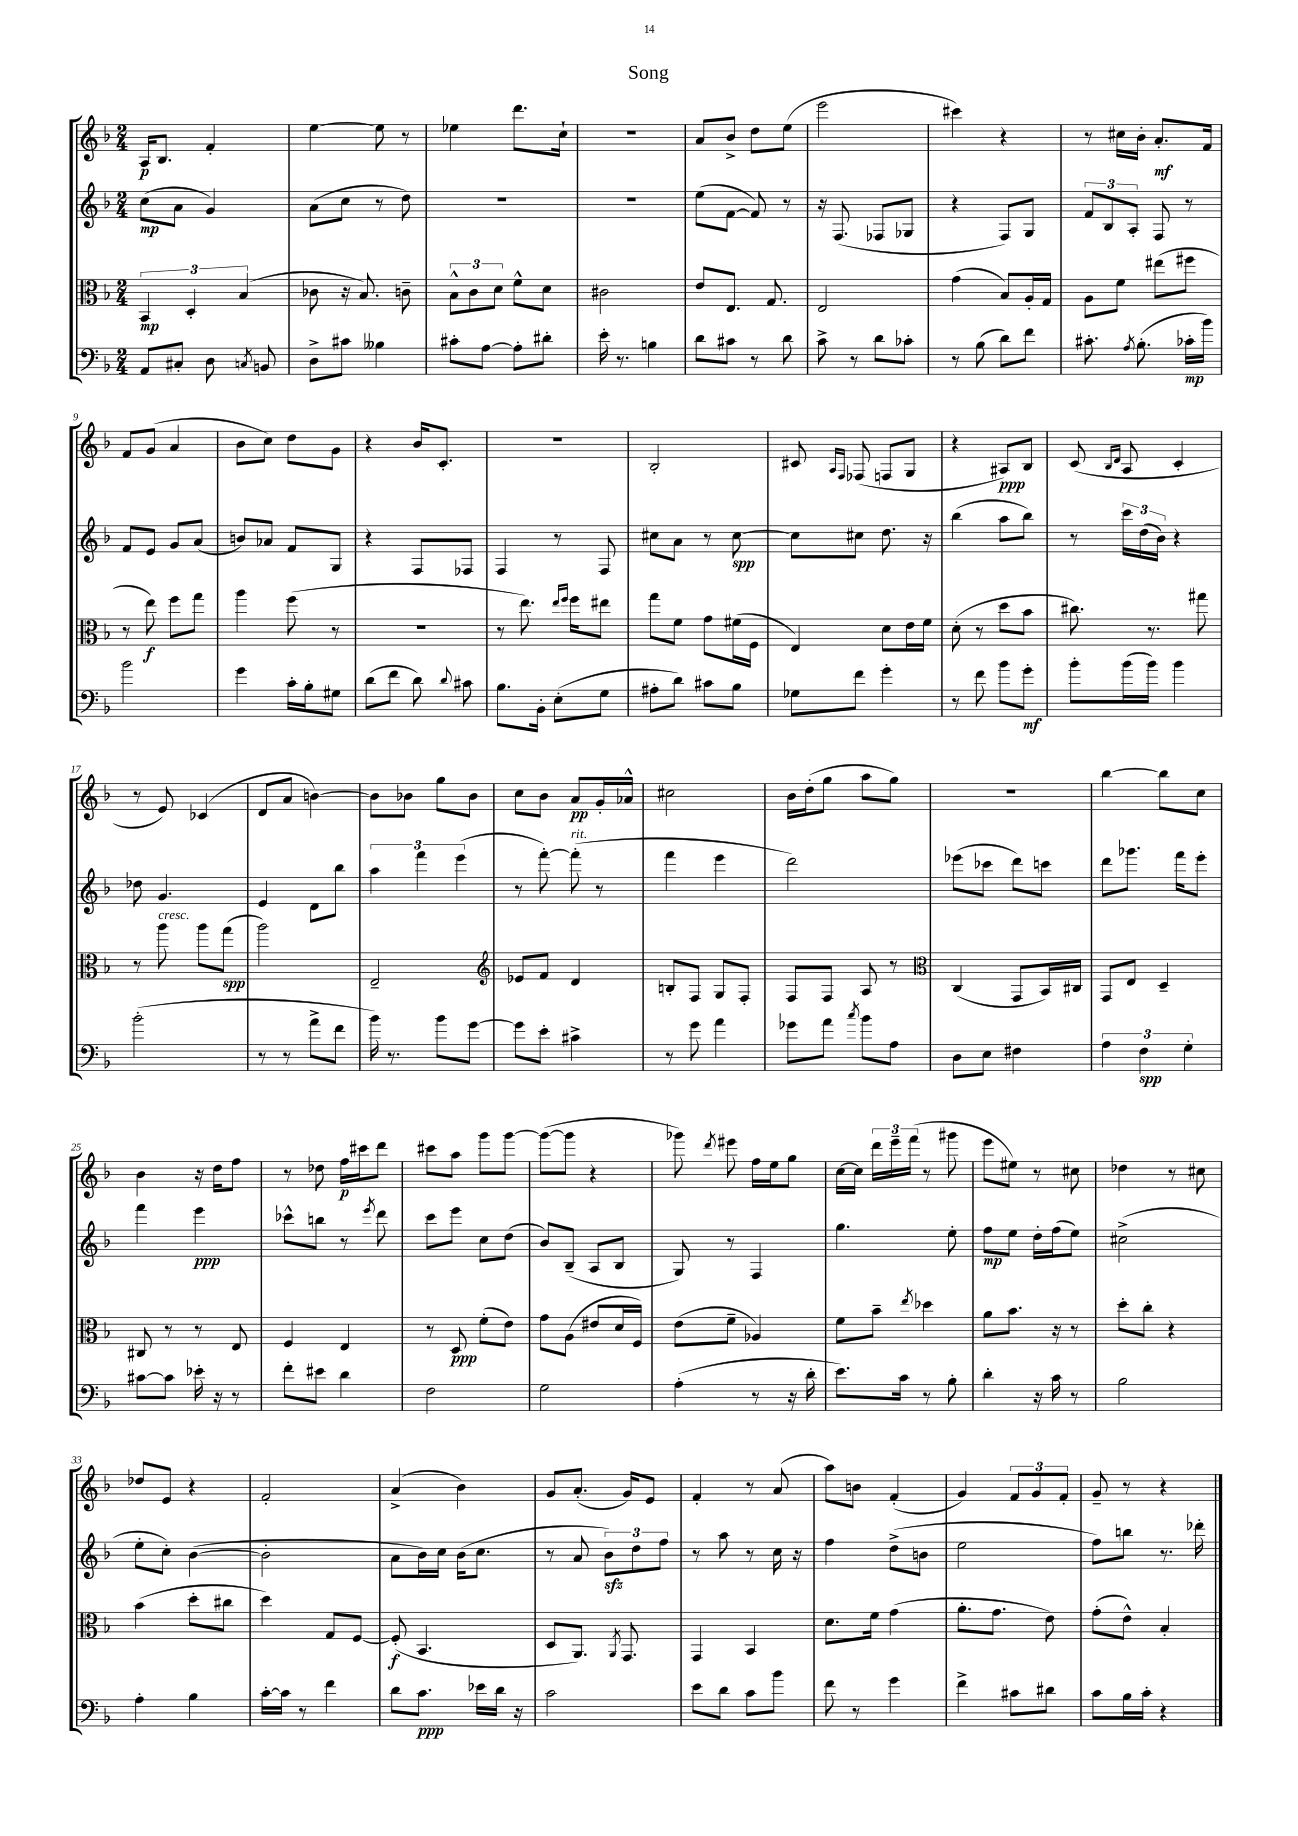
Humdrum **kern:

**kern	**dynam	**kern	**dynam	**kern	**dynam	**kern	**dynam
*part4	*part4	*part3	*part3	*part2	*part2	*part1	*part1
*staff4	*staff4	*staff3	*staff3	*staff2	*staff2	*staff1	*staff1
*clefF4	*	*clefC3	*	*clefG2	*	*clefG2	*
*k[b-]	*	*k[b-]	*	*k[b-]	*	*k[b-]	*
*M2/4	*	*M2/4	*	*M2/4	*	*M2/4	*
=1	=1	=1	=1	=1	=1	=1	=1
8AA/L	.	6BB-/	mp	(8cc\L	mp	16A/KL	p
.	.	.	.	.	.	8.B-/J	.
8C#X'/J	.	.	.	8a\J	.	.	.
.	.	6D'/	.	.	.	.	.
8D\	.	.	.	4g/)	.	4f'/	.
.	.	(6B-/	.	.	.	.	.
8qCn/	.	.	.	.	.	.	.
8BBn/	.	.	.	.	.	.	.
=2	=2	=2	=2	=2	=2	=2	=2
8D^\L	.	8c-X\	.	(8a\L	.	[4ee\	.
8c#X\J	.	16r	.	8cc\J	.	.	.
.	.	8.B-/)	.	.	.	.	.
4B--X\	.	.	.	8r	.	8ee\]	.
.	.	8cn~\	.	8dd\)	.	8r	.
=3	=3	=3	=3	=3	=3	=3	=3
8c#X'\L	.	12B-^^\L	.	2r	.	4ee-X\	.
.	.	12c\	.	.	.	.	.
[8A\J	.	.	.	.	.	.	.
.	.	12d\J	.	.	.	.	.
8A'\L]	.	8f^^\L	.	.	.	8.ddd\L	.
8d#X'\J	.	8d\J	.	.	.	.	.
.	.	.	.	.	.	16cc`\Jk	.
=4	=4	=4	=4	=4	=4	=4	=4
16e'\	.	2c#X\	.	2r	.	2r	.
8.r	.	.	.	.	.	.	.
4Bn\	.	.	.	.	.	.	.
=5	=5	=5	=5	=5	=5	=5	=5
8d\L	.	8e/L	.	(8ee\L	.	8a/L	.
8c#X\J	.	8.E/J	.	[8f\J	.	8b-^/J	.
8r	.	.	.	8f/])	.	8dd\L	.
.	.	8.G/	.	.	.	.	.
8d\	.	.	.	8r	.	(8ee\J	.
=6	=6	=6	=6	=6	=6	=6	=6
8c^\	.	2E/	.	16r	.	2eee\	.
.	.	.	.	(8.F/	.	.	.
8r	.	.	.	.	.	.	.
8d\L	.	.	.	8F-X/L	.	.	.
8c-X'\J	.	.	.	8G-X/J	.	.	.
=7	=7	=7	=7	=7	=7	=7	=7
8r	.	(4g\	.	4r	.	4ccc#X\)	.
(8B-\	.	.	.	.	.	.	.
8d\L)	.	8B-/L)	.	8F/L)	.	4r	.
8f\J	.	16A'/L	.	8G/J	.	.	.
.	.	16G/JJ	.	.	.	.	.
=8	=8	=8	=8	=8	=8	=8	=8
8.c#X'\	.	8A\L	.	12f/L	.	8r	.
.	.	.	.	12B-/	.	.	.
.	.	8f\J	.	.	.	16cc#X\LL	.
.	.	.	.	12A'/J	.	.	.
8qA/	.	.	.	.	.	.	.
(8.B-'\	.	.	.	.	.	16b-'\JJ	.
.	.	(8ee#X\L	.	8F/	.	8.a'/L	mf
16c-X'\LL	mp	8ff#X\J	.	8r	.	.	.
16b-\JJ)	.	.	.	.	.	16f/Jk	.
!!LO:LB:g=z
=9	=9	=9	=9	=9	=9	=9	=9
2b-\	.	8r	.	8f/L	.	8f/L	.
.	.	8ee\)	f	8e/J	.	(8g/J	.
.	.	8ff\L	.	8g/L	.	4a/	.
.	.	8gg\J	.	(8a/J	.	.	.
=10	=10	=10	=10	=10	=10	=10	=10
4g\	.	4aa\	.	8bn/L)	.	8b-\L	.
.	.	.	.	8a-X/J	.	8cc\J)	.
16c'\LL	.	(8ff\	.	8f/L	.	8dd\L	.
16B-'\J	.	.	.	.	.	.	.
8G#X\J	.	8r	.	8G/J	.	8g\J	.
=11	=11	=11	=11	=11	=11	=11	=11
(8d\L	.	2r	.	4r	.	4r	.
8f\J	.	.	.	.	.	.	.
8d\)	.	.	.	8F/L	.	16b-/KL	.
.	.	.	.	.	.	8.c'/J	.
8qqd/	.	.	.	.	.	.	.
8c#X\	.	.	.	8F-X/J	.	.	.
=12	=12	=12	=12	=12	=12	=12	=12
8.B-\L	.	8r	.	4F/	.	2r	.
.	.	8.ee\)	.	.	.	.	.
16BB-'\Jk	.	.	.	.	.	.	.
(8E'\L	.	.	.	8r	.	.	.
.	.	16qqee/LL	.	.	.	.	.
.	.	16qqff/JJ	.	.	.	.	.
.	.	16ff\KL	.	.	.	.	.
8G\J	.	8ee#X\J	.	8F/	.	.	.
=13	=13	=13	=13	=13	=13	=13	=13
8A#X'\L	.	8gg\L	.	8cc#X\L	.	2B-'/	.
8d\J)	.	8f\J	.	8a\J	.	.	.
8c#X\L	.	8g\L	.	8r	.	.	.
8B-\J	.	(16f#X\L	.	[8cc#\	spp	.	.
.	.	16F\JJ	.	.	.	.	.
=14	=14	=14	=14	=14	=14	=14	=14
8G-X\L	.	4E/)	.	8cc#\L]	.	8c#X/	.
.	.	.	.	.	.	16qqA/LL	.
.	.	.	.	.	.	16qqF/JJ	.
8f\J	.	.	.	8cc#X\J	.	(8F-X/	.
4g'\	.	8d\L	.	8.dd\	.	8Fn/L	.
.	.	16e\L	.	.	.	8G/J	.
.	.	16f\JJ	.	16r	.	.	.
=15	=15	=15	=15	=15	=15	=15	=15
8r	.	(8d'\	.	(4bb-\	.	4r	.
8f\	.	8r	.	.	.	.	.
8b-\L	.	8dd\L	.	8aa\L	.	8A#X/L)	ppp
8g'\J	mf	8b-\J	.	8bb-\J)	.	8B-/J	.
=16	=16	=16	=16	=16	=16	=16	=16
8b-'\L	.	8.cc#X\)	.	8r	.	(8c/	.
.	.	.	.	.	.	16qqB-/LL	.
.	.	.	.	.	.	16qqd/JJ	.
(16b-\L	.	.	.	24ccc\LL	.	8A/	.
.	.	.	.	(24dd\	.	.	.
16b-\JJ)	.	8.r	.	.	.	.	.
.	.	.	.	24b-\JJ)	.	.	.
4b-\	.	.	.	4r	.	4c'/	.
.	.	8gg#X\	.	.	.	.	.
!!LO:LB:g=z
=17	=17	=17	=17	=17	=17	=17	=17
(2b-'\	.	8r	.	8dd-X\	.	8r	.
!	!	!LO:TX:a:i:t=cresc.	!	!	!	!	!
.	.	8aa\	.	4.g/	.	8e/)	.
.	.	8aa\L	.	.	.	(4c-X/	.
.	.	(8gg\J	spp	.	.	.	.
=18	=18	=18	=18	=18	=18	=18	=18
8r	.	2aa\)	.	4e/	.	8d/L	.
8r	.	.	.	.	.	8a/J	.
8a^\L	.	.	.	8d\L	.	[4bn\)	.
8f\J	.	.	.	8bb-\J	.	.	.
=19	=19	=19	=19	=19	=19	=19	=19
16b-\)	.	2E~/	.	6aa\	.	8b\L]	.
8.r	.	.	.	.	.	.	.
.	.	.	.	.	.	8b-X\J	.
.	.	.	.	6fff\	.	.	.
8b-\L	.	.	.	.	.	8gg\L	.
.	.	.	.	(6eee\	.	.	.
[8g\J	.	.	.	.	.	8b-\J	.
=20	=20	=20	=20	=20	=20	=20	=20
*	*	*clefG2	*	*	*	*	*
8g\L]	.	8e-X/L	.	8r	.	8cc\L	.
8e'\J	.	8f/J	.	[8fff'\)	.	8b-\J	.
!	!	!	!	!LO:TX:a:i:t=rit.	!	!	!
4c#X^\	.	4d/	.	(8fff'\]	.	8a/L	pp
.	.	.	.	8r	.	16g'/L	.
.	.	.	.	.	.	16a-X^^/JJ	.
=21	=21	=21	=21	=21	=21	=21	=21
8r	.	8Bn'/L	.	4fff\	.	2cc#X\	.
8g\	.	8F/J	.	.	.	.	.
4a\	.	8G/L	.	4eee\	.	.	.
.	.	8F'/J	.	.	.	.	.
=22	=22	=22	=22	=22	=22	=22	=22
8g-X\L	.	8F/L	.	2ddd\)	.	16b-\LL	.
.	.	.	.	.	.	(16dd'\J	.
8a\J	.	8F/J	.	.	.	8gg\J	.
8qcc/	.	.	.	.	.	.	.
8b-\L	.	8A/	.	.	.	8aa\L	.
8A\J	.	8r	.	.	.	8gg\J)	.
=23	=23	=23	=23	=23	=23	=23	=23
*	*	*clefC3	*	*	*	*	*
8D\L	.	(4C/	.	(8eee-X\L	.	2r	.
8E\J	.	.	.	8ccc-X\J	.	.	.
4F#X\	.	8GG/L	.	8ddd\L)	.	.	.
.	.	16BB-/L)	.	8cccn\J	.	.	.
.	.	16C#X/JJ	.	.	.	.	.
=24	=24	=24	=24	=24	=24	=24	=24
6A\	.	8GG/L	.	8ddd\L	.	[4bb-\	.
.	.	8E/J	.	8.ggg-X\J	.	.	.
6F\	spp	.	.	.	.	.	.
.	.	4D~/	.	.	.	8bb-\L]	.
.	.	.	.	16fff\KL	.	.	.
6G'\	.	.	.	.	.	.	.
.	.	.	.	8eee'\J	.	8cc\J	.
!!LO:LB:g=z
=25	=25	=25	=25	=25	=25	=25	=25
[8c#X\L	.	8C#X/	.	4fff\	.	4b-\	.
8c#\J]	.	8r	.	.	.	.	.
16e-X'\	.	8r	.	4eee\	ppp	16r	.
16r	.	.	.	.	.	16dd\KL	.
8r	.	8E/	.	.	.	8ff\J	.
=26	=26	=26	=26	=26	=26	=26	=26
8f'\L	.	4F/	.	8ccc-X^^\L	.	8r	.
8e#X\J	.	.	.	8bbn\J	.	8dd-X\	.
4d\	.	4E/	.	8r	.	16ff\LL	p
.	.	.	.	.	.	16ccc#X\J	.
.	.	.	.	8qeee/	.	.	.
.	.	.	.	8ddd\	.	8ddd\J	.
=27	=27	=27	=27	=27	=27	=27	=27
2F\	.	8r	.	8ccc\L	.	8ccc#X\L	.
.	.	8D/	ppp	8eee\J	.	8aa\J	.
.	.	(8f'\L	.	8cc\L	.	8ggg\L	.
.	.	8e\J)	.	(8dd\J	.	[8ggg\J	.
=28	=28	=28	=28	=28	=28	=28	=28
2G\	.	8g\L	.	8b-/L)	.	(8ggg\L_	.
.	.	(8A\J	.	(8B-~/J	.	8ggg\J]	.
.	.	8e#X/L	.	8A/L	.	4r	.
.	.	16d/L	.	8B-/J	.	.	.
.	.	16F/JJ)	.	.	.	.	.
=29	=29	=29	=29	=29	=29	=29	=29
(4A'\	.	(8e\L	.	8G/)	.	8ggg-X\)	.
.	.	.	.	.	.	8qddd/	.
.	.	8f~\J	.	8r	.	8eee#X\	.
8r	.	4A-X/)	.	4F/	.	16ff\LL	.
.	.	.	.	.	.	16ee\J	.
16r	.	.	.	.	.	8gg\J	.
16d'\	.	.	.	.	.	.	.
=30	=30	=30	=30	=30	=30	=30	=30
8.e\L)	.	8f\L	.	4.gg\	.	[16cc\LL	.
.	.	.	.	.	.	16cc\JJ]	.
.	.	8b-~\J	.	.	.	24ddd\LL	.
.	.	.	.	.	.	24eee~\	.
16c\Jk	.	.	.	.	.	.	.
.	.	.	.	.	.	(24fff\JJ	.
.	.	8qee/	.	.	.	.	.
8r	.	4dd-X\	.	.	.	8r	.
8B-'\	.	.	.	8ee'\	.	8ggg#X\	.
=31	=31	=31	=31	=31	=31	=31	=31
4d'\	.	8a\L	.	8ff\L	mp	8eee\L	.
.	.	8.b-\J	.	8ee\J	.	8ee#X\J)	.
16r	.	.	.	16dd'\LL	.	8r	.
16c\	.	16r	.	(16ff\J	.	.	.
8r	.	8r	.	8ee\J)	.	8cc#X\	.
=32	=32	=32	=32	=32	=32	=32	=32
2B-\	.	8dd'\L	.	(2cc#X^\	.	4dd-X\	.
.	.	8cc'\J	.	.	.	.	.
.	.	4r	.	.	.	8r	.
.	.	.	.	.	.	8cc#X\	.
!!LO:LB:g=z
=33	=33	=33	=33	=33	=33	=33	=33
4A'\	.	(4b-\	.	8ee'\L	.	8dd-X/L	.
.	.	.	.	8cc'\J)	.	8e/J	.
4B-\	.	8dd'\L	.	([4b-\	.	4r	.
.	.	8cc#X\J	.	.	.	.	.
=34	=34	=34	=34	=34	=34	=34	=34
[16c'\LL	.	4dd\)	.	2b-'\]	.	2f'/	.
16c\JJ]	.	.	.	.	.	.	.
8r	.	.	.	.	.	.	.
4f\	.	8G/L	.	.	.	.	.
.	.	[8F/J	.	.	.	.	.
=35	=35	=35	=35	=35	=35	=35	=35
8d\L	.	(8F'/]	f	8a\L	.	(4a^/	.
8.c\J	ppp	4.BB-/	.	16b-\L)	.	.	.
.	.	.	.	16cc\JJ	.	.	.
.	.	.	.	(16b-\KL	.	4b-\)	.
16e-X\LL	.	.	.	8.cc\J	.	.	.
16d\JJ	.	.	.	.	.	.	.
16r	.	.	.	.	.	.	.
=36	=36	=36	=36	=36	=36	=36	=36
2c\	.	8D/L	.	8r	.	8g/L	.
.	.	8.AA/J)	.	8a/	.	(8.a'/J	.
.	.	.	.	12b-zz\L)	.	.	.
.	.	8qAA/	.	.	.	.	.
.	.	8.GG/	.	.	.	16g/KL)	.
.	.	.	.	12dd\	.	.	.
.	.	.	.	.	.	8e/J	.
.	.	.	.	12ff\J	.	.	.
=37	=37	=37	=37	=37	=37	=37	=37
8e\L	.	4GG/	.	8r	.	4f'/	.
8d\J	.	.	.	8aa\	.	.	.
8c\L	.	4BB-/	.	8r	.	8r	.
8b-\J	.	.	.	16cc\	.	(8a/	.
.	.	.	.	16r	.	.	.
=38	=38	=38	=38	=38	=38	=38	=38
8f\	.	8.d\L	.	4ff\	.	8aa\L)	.
8r	.	.	.	.	.	8bn\J	.
.	.	16f\Jk	.	.	.	.	.
4g\	.	(4g\	.	(8dd^\L	.	(4f'/	.
.	.	.	.	8bn\J	.	.	.
=39	=39	=39	=39	=39	=39	=39	=39
4f^\	.	8.a'\L	.	2ee\	.	4g/)	.
.	.	8.g\J	.	.	.	.	.
8c#X\L	.	.	.	.	.	12f/L	.
.	.	.	.	.	.	12g/	.
8d#X\J	.	8e\)	.	.	.	.	.
.	.	.	.	.	.	12f'/J	.
=40	=40	=40	=40	=40	=40	=40	=40
8c\L	.	(8g'\L	.	8ff\L)	.	8g~/	.
16B-\L	.	8e^^\J)	.	8bbn\J	.	8r	.
16c'\JJ	.	.	.	.	.	.	.
4r	.	4B-'/	.	8.r	.	4r	.
.	.	.	.	16ddd-X'\	.	.	.
==	==	==	==	==	==	==	==
*-	*-	*-	*-	*-	*-	*-	*-
